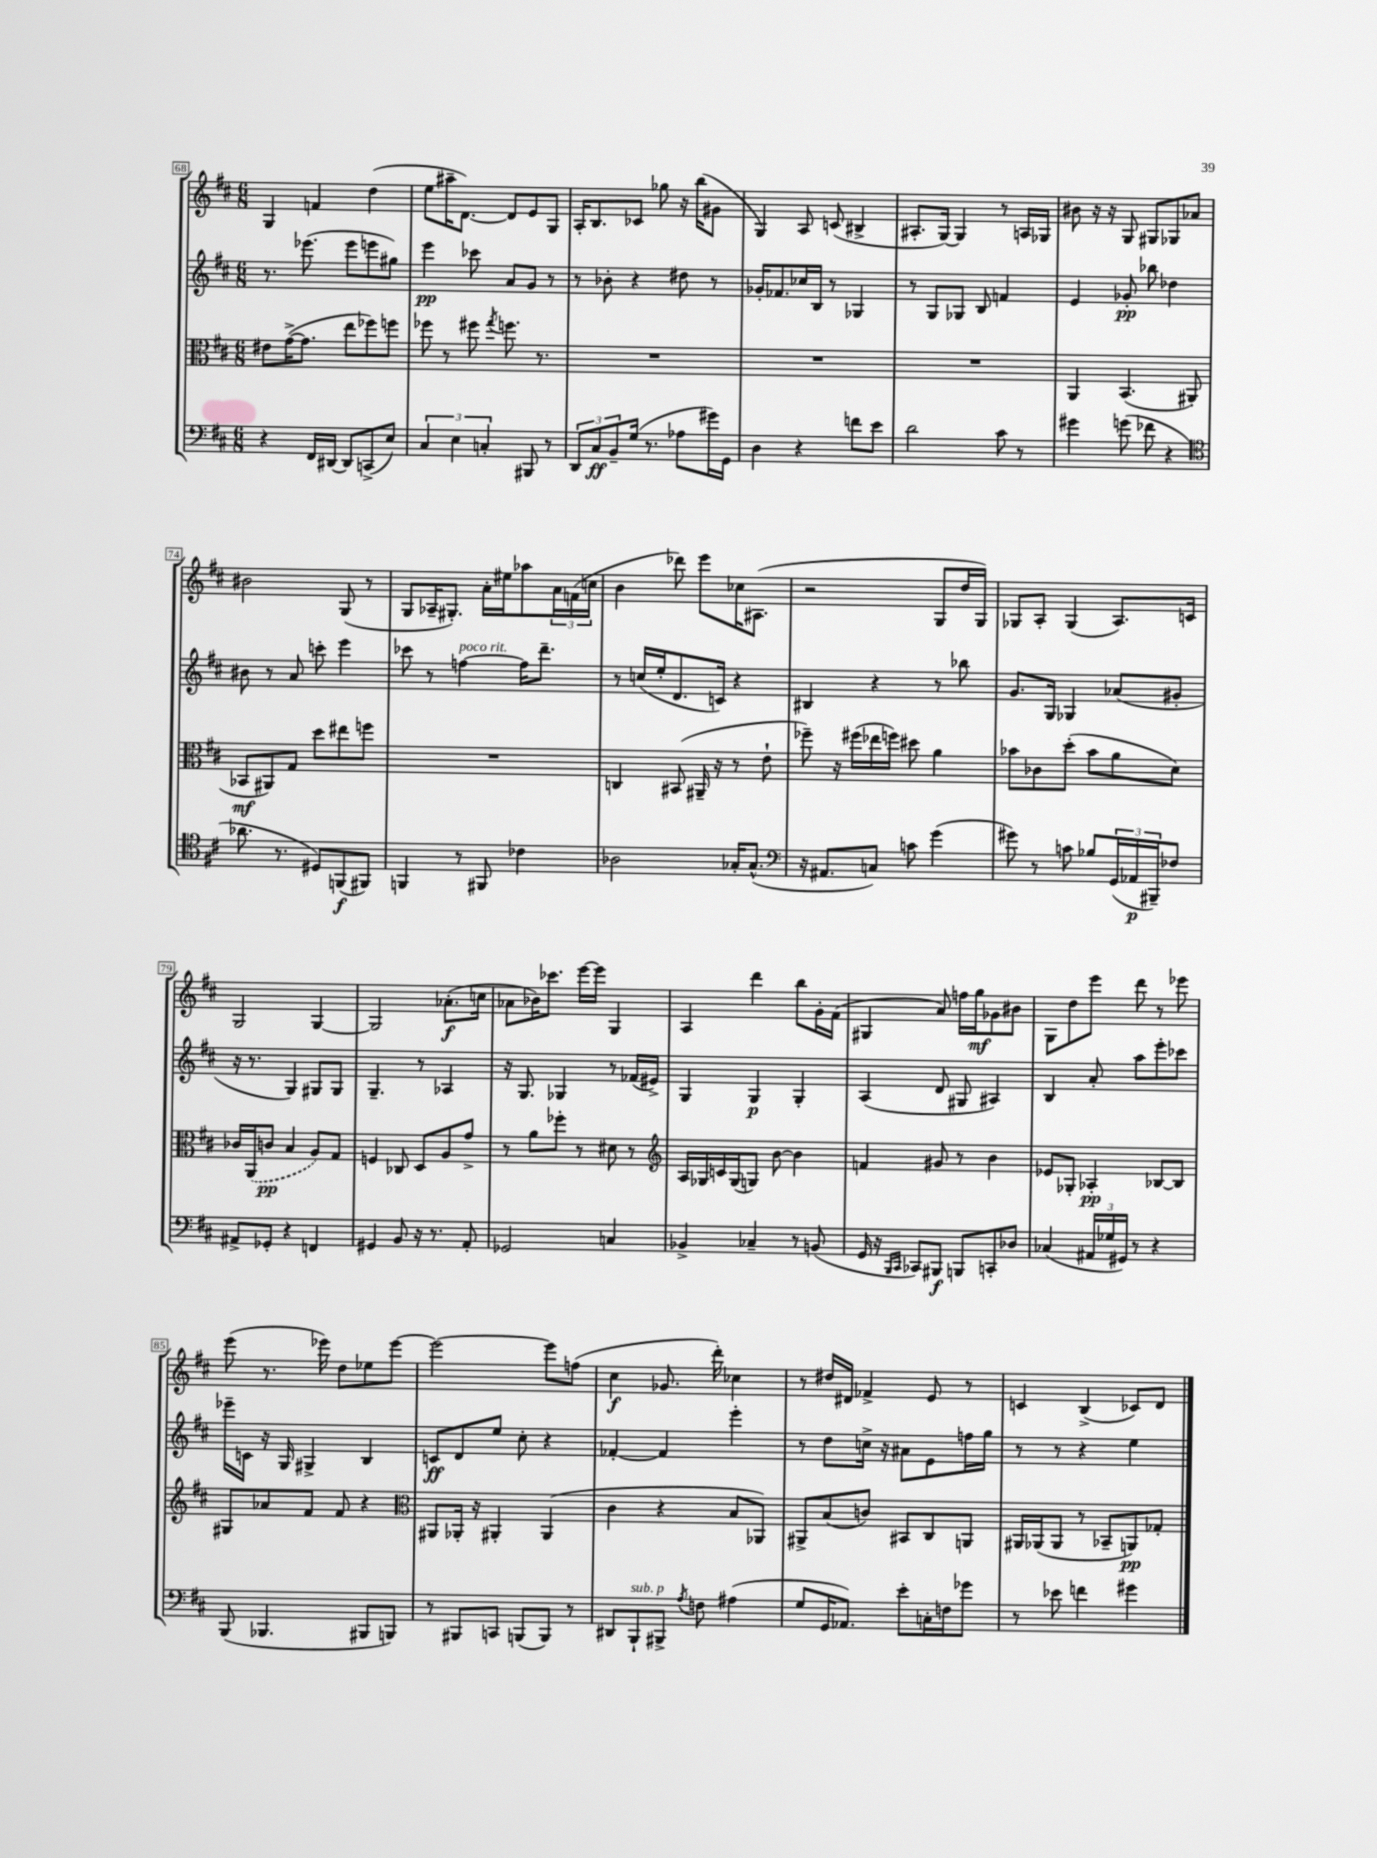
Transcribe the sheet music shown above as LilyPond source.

<<
\new StaffGroup <<
\new Staff = "s0" {
    \clef treble \key d \major \numericTimeSignature \time 6/8
    g4 f'4 d''4( |
    e''8 ais''16-- d'8.~) d'8 e'8 g8 |
    a16-. b8. ces'8 ges''8 r16 b''16( gis'8 |
    g4) a8 c'8( bis4-> |
    ais8.-. g16~) g4 r8 a16 ges16 |
    bis'8 r16 r16 g8 gis8 ges8 aes'8 |
    bis'2 g8( r8 |
    g8 aes16-- gis8.-.) a'16-. eis''16 aes''8 \tuplet 3/2 { a'16 f'16( c''16 } |
    b'4 des'''8) e'''8 ces''16 ais8.( |
    r2 g8 d''16 g16) |
    ges8 a8-. ges4( a8.) c'16 |
    g2 g4~ |
    g2 aes'8.-.\f( c''16 |
    aes'8 bes'16) ces'''8. e'''16~ e'''16 g4 |
    a4 d'''4 b''8 g'16-. fis'16( |
    gis4 a'8) f''16 g''16\mf ges'8 bis'8 |
    g8 d''8 e'''8 d'''8 r8 ees'''8 |
    e'''8( r8. ees'''16) d''8 ees''8 ees'''8~ |
    ees'''2~ ees'''8 f''8( |
    cis''4\f ges'8. d'''16-.) ces''4 |
    r8 dis''16 dis'16 fes'4-> e'8 r8 |
    c'4 b4->( ces'8) d'8 \bar "|." |
}
\new Staff = "s1" {
    \clef treble \key d \major \numericTimeSignature \time 6/8
    r8. ees'''8.( ees'''8 e'''8 gis''8) |
    e'''4\pp ces'''8 a'8 g'8 r8 |
    r8 bes'8-. r4 dis''8 r8 |
    ges'16-. fes'8. ces''16 b16 r8 ges4 |
    r8 g8 ges8 b8 f'4 |
    e'4 ges'8-.\pp bes''8 des''4 |
    bis'8 r8 a'8 c'''8-. e'''4 |
    ces'''8 r8 f''4~^\markup { \italic "poco rit." } f''16 d'''8.-- |
    r8 c''16( e''16-. d'8. c'16) r4 |
    bis4 r4 r8 bes''8 |
    g'8. g16 ges4 aes'8( gis'8-. |
    r16 r8. g4) gis8 gis8 |
    g4.-- r8 aes4 |
    r16 g8. ges4 r8 fes'16( eis'16->) |
    g4 g4\p g4-. |
    a4( d'8 gis8 ais4) |
    b4 a'8-. a''8 e'''8-. ces'''8 |
    ees'''16-- c'16 r16 g16 gis4-> b4 |
    c'8\ff d'8 e''8 cis''8-. r4 |
    fes'4~-. fes'4 e'''4-. |
    r8 d''8 c''16-> r16 ais'8 e'8 f''16 g''16 |
    r8 r8 r4 e''4 \bar "|." |
}
\new Staff = "s2" {
    \clef alto \key d \major \numericTimeSignature \time 6/8
    eis'8 g'16~->( g'8. e''8 fes''8) f''8 |
    fes''8 r8 fis''8 \acciaccatura { g''8 } f''8. r8. |
    R2. |
    R2. |
    R2. |
    a,4 b,4.( ais,8-. |
    bes,8\mf ais,8) g8 d''8 eis''8 f''8 |
    R2. |
    c4 bis,8( ais,16-- r16 r8 e'8-! |
    fes''8--) r16 fis''16( ees''16 f''16) dis''8 a'4 |
    bes'8 ces'8 d''8-.( bes'8 a'8 d'8) |
    ces'16 \once \slurDashed a,16( c'8\pp b4 a8) g8 |
    f4 ces8 d8 a8 g'8-> |
    r8 a'8 fes''8-. r8 dis'8 r8 |
    \clef treble a16 ges16 c'16 ges16( g8) b'8~ b'4 |
    f'4 gis'8 r8 b'4 |
    ees'8 ges8-. aes4-.\pp bes8~ bes8 |
    gis8 aes'8 fis'8 fis'8 r4 |
    \clef alto ais,8 aes,16-. r16 ais,4-. ais,4( |
    cis'4 r4 b8 aes,8) |
    ais,8-> b8( c'8) bis,8 cis8 a,8 |
    ais,16 aes,16( aes,8 r8 bes,8-- a,8\pp) ges8-. \bar "|." |
}
\new Staff = "s3" {
    \clef bass \key d \major \numericTimeSignature \time 6/8
    r4 fis,16 dis,16~ dis,8 c,8->( e8) |
    \tuplet 3/2 { cis4 e4 c4-. } bis,,8 r8 |
    \tuplet 3/2 { d,8 cis8\ff b,8-- } g16( r8. aes8 gis'16) g,16 |
    d4 r4 f'8 e'8 |
    d'2 cis'8 r8 |
    gis'4 g'8( fes'8 r4 |
    \clef tenor aes'8. r8. dis8) f,8\f( fis,8) |
    f,4 r8 fis,8 ces'4 |
    aes2 ges16-. ges8.-^( |
    \clef bass r16 ais,8. c8) c'8 g'4( |
    gis'8) r8 c'8 bes8 \tuplet 3/2 { g,16( aes,16\p bis,,16--) } fes8 |
    ais,8-> ges,8-. r4 f,4 |
    gis,4 b,8 r16 r8. a,8-. |
    ges,2 c4 |
    bes,4-> ces4-- r8 b,8( |
    g,16 r16 \grace { b,,16 cis,16 } ces,8) bis,,8\f b,,8 c,8-. des8 |
    ces4( \tuplet 3/2 { ais,16 ges16 gis,16) } r8 r4 |
    b,,8( bes,,4. bis,,8 b,,8) |
    r8 bis,,8 c,8 b,,8( b,,8) r8 |
    dis,8 b,,8-!^\markup { \italic "sub. p" } bis,,8-> \acciaccatura { a8 } f8 ais4( |
    g8 g,16 aes,8.) e'8-. c16-. f16 ges'8 |
    r8 ees'8 f'4 gis'4 \bar "|." |
}
>>
>>
\layout { \context { \Score currentBarNumber = #68 \override BarNumber.stencil = #(make-stencil-boxer 0.1 0.3 ly:text-interface::print) } }
